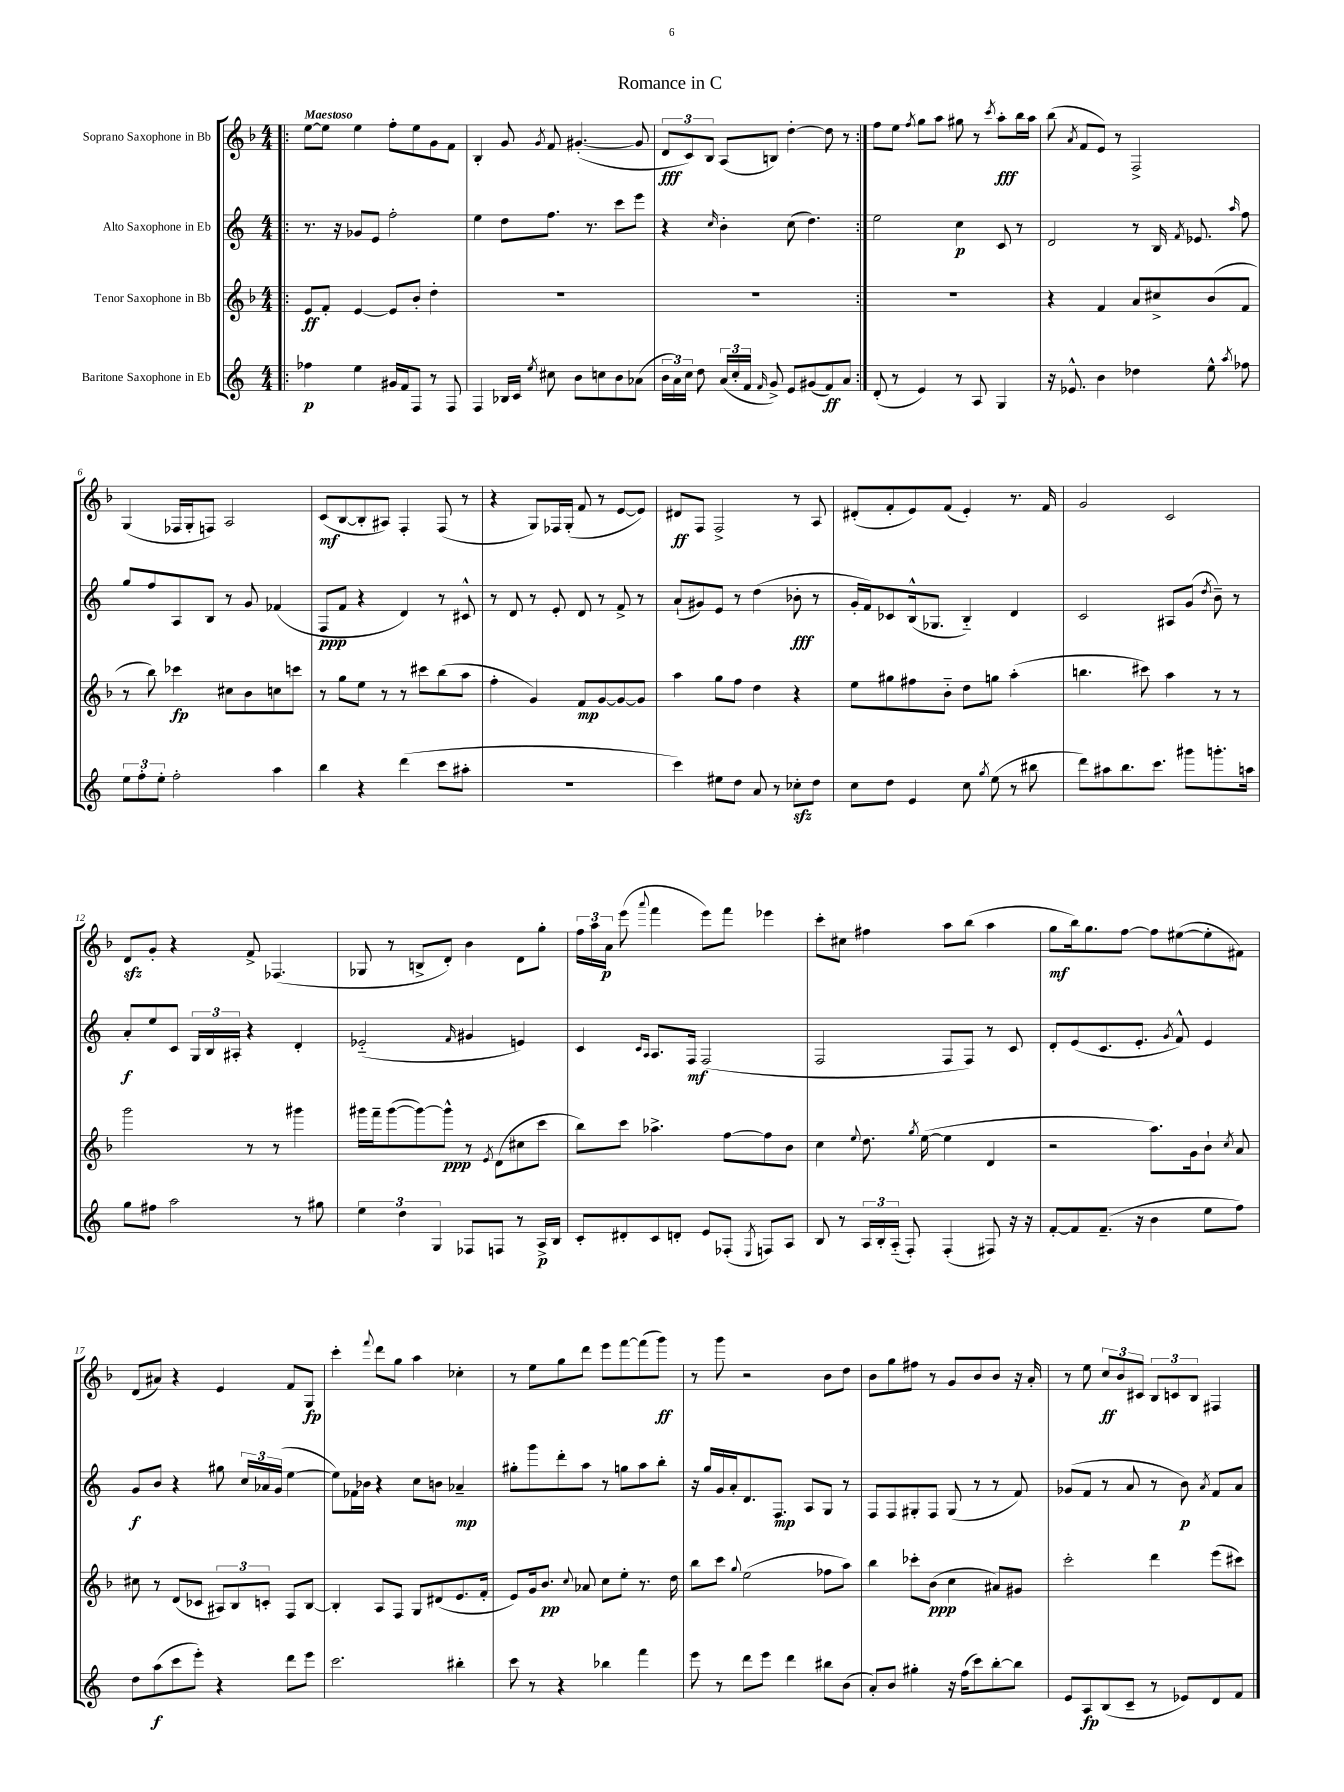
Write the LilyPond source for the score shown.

\header { title = "Romance in C" }
<<
\new StaffGroup <<
\new Staff = "s0" \with { instrumentName = "Soprano Saxophone in Bb" } {
    \clef treble \key f \major \numericTimeSignature \time 4/4 \tempo "Maestoso"
    \autoBeamOff \repeat volta 2 { \bar ".|:" e''8[~ e''8] e''4 f''8[-. e''8 g'8 f'8] |
    bes4-. g'8 \acciaccatura { g'8 } f'8 gis'4.~-.( gis'8 |
    \tuplet 3/2 { d'8[\fff c'8) bes8] } a8[( b8]) d''4~-. d''8 r8 | }
    f''8[ e''8] \acciaccatura { f''8 } g''8[ a''8] gis''8 r8 \acciaccatura { c'''8 } a''8[-.\fff bes''16 a''16] |
    bes''8( \acciaccatura { a'8 } f'8[ e'8]) r8 f2-> |
    g4( fes16[ g16-. f8]) a2 |
    c'8[\mf( bes8~ bes8-. ais8]) f4-. f8( r8 |
    r4 g8[) fes16 g16]-.( f'8 r8 e'8[~ e'8]) |
    dis'8[\ff f8] f2-> r8 a8 |
    dis'8[-.( f'8-. e'8) f'8]( e'4-.) r8. f'16 |
    g'2 c'2 |
    d'8[\sfz g'8]-. r4 f'8-> fes4.( |
    ges8 r8 b8[-> d'8]-.) bes'4 d'8[ g''8]-. |
    \tuplet 3/2 { f''16[ a''16 a'16]\p } e'''8( \appoggiatura { a'''8 } f'''4 e'''8[) f'''8] ees'''4 |
    c'''8[-. cis''8] fis''4 a''8[ bes''8]( a''4 |
    g''8[\mf bes''16) g''8. f''8]~ f''8[ eis''8~( eis''8-. fis'8]) |
    d'8[( ais'8]) r4 e'4 f'8[ g8]\fp |
    c'''4-. \appoggiatura { f'''8 } d'''8[ g''8] a''4 ces''4-. |
    r8 e''8[ g''8 d'''8] e'''8[ f'''8~ f'''8( g'''8]\ff) |
    r8 g'''8 r2 bes'8[ d''8] |
    bes'8[ g''8 fis''8] r8 g'8[ bes'8 bes'8] r16 a'16-. |
    r8 e''8 \tuplet 3/2 { c''8[\ff bes'8 cis'8] } \tuplet 3/2 { bes8[ c'8 bes8] } fis4 \bar "|." |
}
\new Staff = "s1" \with { instrumentName = "Alto Saxophone in Eb" } {
    \clef treble \key c \major \numericTimeSignature \time 4/4
    \autoBeamOff \repeat volta 2 { \bar ".|:" r8. r16 ges'8[ e'8] f''2-. |
    e''4 d''8[ f''8.] r8. c'''8[ e'''8] |
    r4 \grace { c''16 } b'4-. c''8( d''4.) | }
    e''2 c''4\p c'8 r8 |
    d'2 r8 b16 \acciaccatura { f'8 } ees'8. \grace { a''16 } f''8 |
    g''8[ f''8 a8 b8] r8 g'8 fes'4( |
    f8[\ppp f'8] r4 d'4) r8 cis'8-^ |
    r8 d'8 r8 e'8-. d'8 r8 f'8-> r8 |
    a'8[-!( gis'8) e'8] r8 d''4( bes'8-.\fff r8 |
    g'16[-. f'16) ces'8 b16-^( ges8.] b4-_) d'4 |
    c'2 ais8[ g'8]( \acciaccatura { d''8 } b'8--) r8 |
    a'8[-.\f e''8 c'8] \tuplet 3/2 { g16[ b16 ais16]-. } r4 d'4-. |
    ees'2-_( \grace { f'16 } gis'4 e'4) |
    c'4 \grace { c'16[ a16] } a8.[ f16]\mf f2( |
    f2 f8[ f8]) r8 c'8 |
    d'8[-. e'8( c'8. e'8.]-. \acciaccatura { g'8 } f'8-^) e'4 |
    g'8[\f b'8] r4 gis''8 \tuplet 3/2 { c''16[ aes'16 g'16]( } e''4~ |
    e''8[) fes'16 bes'16] r4 c''8[ b'8] aes'4--\mp |
    gis''8[-. g'''8 d'''8-. a''8] r8 g''8[ a''8 b''8]-. |
    r16 g''16[ g'16 a'16-. d'8. f8.]\mp a8[ g8] r8 |
    f8[ f8 gis8-. f8] gis8( r8 r8 f'8) |
    ges'8[( f'8] r8 a'8 r8 b'8\p) \acciaccatura { a'8 } f'8[ a'8] \bar "|." |
}
\new Staff = "s2" \with { instrumentName = "Tenor Saxophone in Bb" } {
    \clef treble \key f \major \numericTimeSignature \time 4/4
    \autoBeamOff \repeat volta 2 { \bar ".|:" e'8[\ff f'8]-. e'4~ e'8[ bes'8]-. d''4-. |
    R1 |
    R1 | }
    R1 |
    r4 f'4 a'8[ cis''8-> bes'8( f'8] |
    r8 bes''8) ces'''4\fp cis''8[ bes'8 c''8 c'''8] |
    r8 g''8[ e''8] r8 r8 cis'''8[ bes''8( a''8] |
    f''4-. g'4) f'8[\mp g'8~ g'8~ g'8] |
    a''4 g''8[ f''8] d''4 r4 |
    e''8[ gis''8 fis''8 bes'8]-_ d''8[ g''8] a''4-.( |
    b''4. cis'''8) a''4 r8 r8 |
    g'''2 r8 r8 gis'''4 |
    gis'''16[ f'''16-- gis'''8~( gis'''8~) gis'''8]-^\ppp r8 \acciaccatura { e'8 } d'8[( cis''8 c'''8] |
    bes''8[) c'''8] aes''4.-> f''8[~ f''8 bes'8] |
    c''4 \appoggiatura { e''8 } d''8. \acciaccatura { g''8 } e''16~( e''4 d'4 |
    r2 a''8.[) g'16 bes'8]-! \acciaccatura { c''8 } a'8 |
    cis''8 r8 d'8[( ces'8] \tuplet 3/2 { ais8[) bes8 c'8]-. } f8[ bes8]~ |
    bes4-. a8[ f8] g8[ dis'8( e'8. f'16]-. |
    e'8[) g'16 bes'8.]\pp \appoggiatura { c''8 } aes'8 c''8[ e''8]-. r8. d''16 |
    bes''8[ c'''8] \appoggiatura { g''8 } e''2( fes''8[ a''8]) |
    bes''4 ces'''8[-. bes'8]\ppp( c''4 ais'8[) gis'8] |
    c'''2-. d'''4 e'''8[( cis'''8]) \bar "|." |
}
\new Staff = "s3" \with { instrumentName = "Baritone Saxophone in Eb" } {
    \clef treble \key c \major \numericTimeSignature \time 4/4
    \autoBeamOff \repeat volta 2 { \bar ".|:" fes''4\p e''4 gis'16[ f'16 f8] r8 f8 |
    f4 bes16[ c'16] \acciaccatura { e''8 } cis''8 b'8[ c''8 b'8 aes'8]( |
    \tuplet 3/2 { b'16[ a'16) c''16] } d''8 \tuplet 3/2 { a'16[( c''16-. f'16] } \grace { f'16 } g'8->) e'8[ gis'8( f'8\ff) a'8] | }
    d'8-.( r8 e'4) r8 a8 g4 |
    r16 ees'8.-^ b'4 des''4 e''8-^ \acciaccatura { a''8 } fes''8 |
    \tuplet 3/2 { e''8[ f''8-. e''8]-. } f''2-. a''4 |
    b''4 r4 d'''4( c'''8[ ais''8]-. |
    R1 |
    c'''4) eis''8[ d''8] a'8 r8 ces''8[-.\sfz d''8] |
    c''8[ d''8] e'4 c''8 \acciaccatura { g''8 } e''8( r8 bis''8 |
    d'''8[) ais''8 b''8. c'''8.] gis'''8[ g'''8.-. a''16] |
    g''8[ fis''8] a''2 r8 gis''8 |
    \tuplet 3/2 { e''4 d''4 g4 } fes8[ f8] r8 a16[->\p b16] |
    c'8[-. dis'8-. c'8 d'8]-. e'8[ fes8]-.( \acciaccatura { e8 } f8[) a8] |
    b8 r8 \tuplet 3/2 { a16[ b16-. a16]-_( } f8-.) f4-.( fis8) r16 r16 |
    f'8[~-. f'8 f'8.]--( r16 b'4 e''8[ f''8]) |
    d''8[ a''8\f( c'''8 e'''8]-.) r4 d'''8[ e'''8] |
    c'''2. bis''4-. |
    c'''8 r8 r4 bes''4 f'''4 |
    e'''8 r8 d'''8[ e'''8] d'''4 bis''8[ b'8]( |
    a'8[-.) b'8] gis''4-. r16 f''16[( c'''8) b''8~-. b''8] |
    e'8[ a8\fp b8( c'8]-- r8 ees'8[) d'8 f'8] \bar "|." |
}
>>
>>
